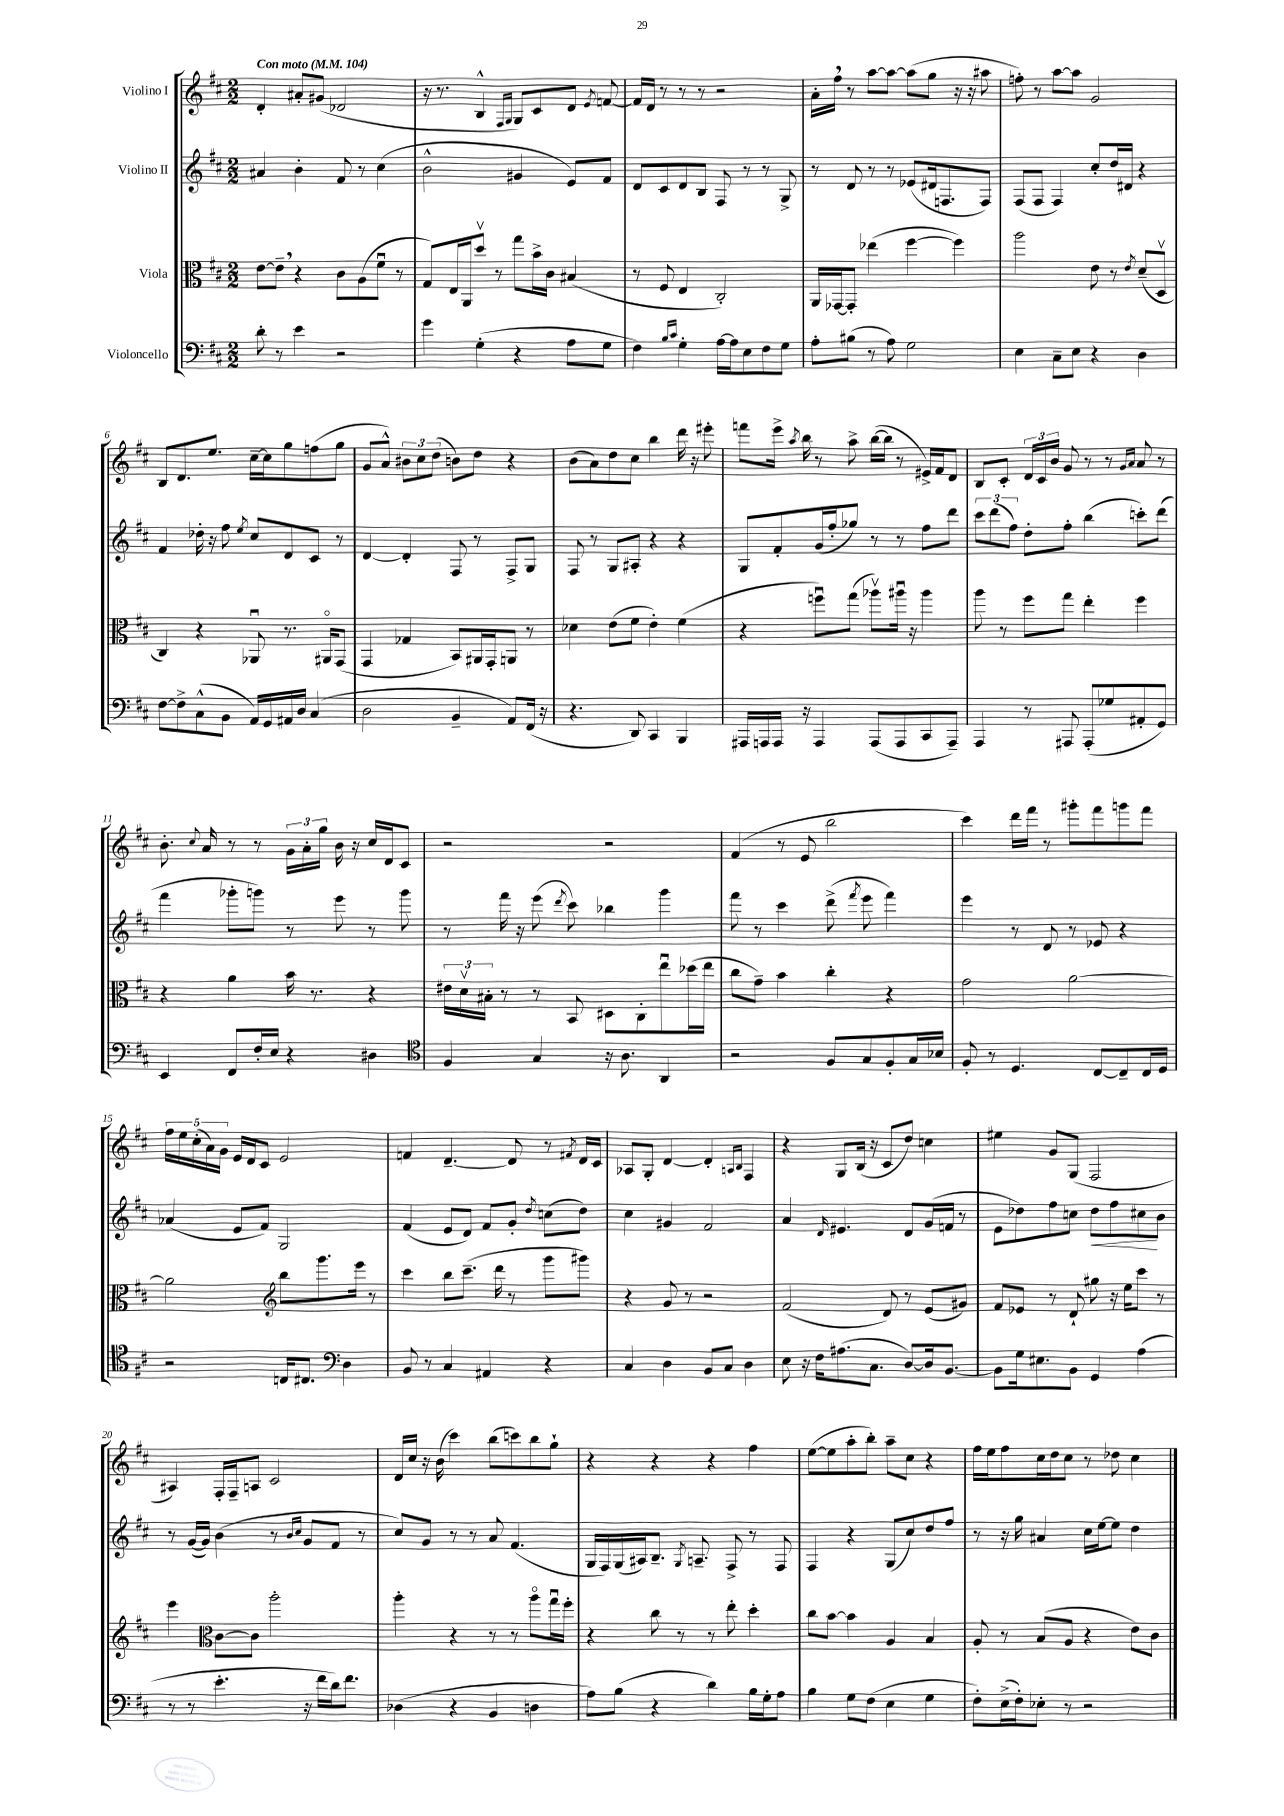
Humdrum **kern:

**kern	**kern	**kern	**kern
*staff4	*staff3	*staff2	*staff1
*clefF4	*clefC3	*clefG2	*clefG2
*k[f#c#]	*k[f#c#]	*k[f#c#]	*k[f#c#]
*M2/2	*M2/2	*M2/2	*M2/2
*MM104	*MM104	*MM104	*MM104
8d'	[8e	4a#	4d'
8r	8e~]	.	.
4e	4r	4b'	8a#'
.	.	.	(8g#
2r	8c#	8f#	2d-
.	(8A	8r	.
.	8f#u	(4cc#	.
.	8r	.	.
=	=	=	=
4g	8G)	2b^^	16r
.	.	.	8.r
.	16E	.	.
.	16AA	.	.
(4G'	8ddv	.	4B^^
.	8r	.	.
.	.	.	16qqF#
.	.	.	16qqG
4r	8gg	4g#	8G)
.	16b^	.	8c#
.	16c#	.	.
8A	(4B#	8e)	8d
.	.	.	8qe
8G	.	8f#	[8f
=	=	=	=
4F#)	8r	8d	16f]
.	.	.	16d
.	8F#	8c#	8r
16qqB	.	.	.
16qqc#	.	.	.
4G'	4E	8d	8r
.	.	8B	8r
[16A	2C#')	8F#	2r
16A]	.	.	.
8E	.	8r	.
8F#	.	8r	.
8G	.	8G^	.
=	=	=	=
8A'	16AA	8r	16a'
.	[16GG-	.	16ff#
(8B#	8GG-']	8d	8r
8r	(4ee-	8r	[8aa
8A)	.	8r	8aa_
2G	[4ff#	(8e-	(8aa]
.	.	16d#	8gg
.	.	8.F	.
.	4ff#])	.	16r
.	.	.	16r
.	.	8F)	8aa#
=	=	=	=
4E	2aa	(8F#	8ff')
.	.	8F#	8r
8C#~	.	4F#)	[8aa
8E	.	.	8aa]
4r	8e	8cc#'	2g
.	8r	16dd	.
.	.	16d#	.
.	8qe	.	.
4D	(8d~	4r	.
.	8Dv	.	.
=	=	=	=
[8F#	4C#)	4f#	8B
8F#^]	.	.	8.d
(8C#^^	4r	16dd-'	.
.	.	16r	8.ee
8BB	.	8ff#	.
.	.	8qee	.
16AA)	8AA-u	8cc#	[16cc#~
16GG	.	.	16cc#]
16AA#	8.r	8d	8gg
16D	.	.	.
(4C#	.	8c#	(8ff
.	16AA#o	.	.
.	(8GG	8r	8gg
=	=	=	=
2D	4GG	[4d	8g
.	.	.	8a^^)
.	4G-	4d']	12b#
.	.	.	12cc#
.	.	.	(12dd
4BB~	8BB)	8F#	8b)
.	16AA#	8r	8dd
.	16GG'	.	.
8AA)	8AA	8F#^	4r
(16FF#	8r	8G	.
16r	.	.	.
=	=	=	=
4.r	4d-	8F#	(8b
.	.	8r	8a)
.	(8e	8G	8dd
8DD)	8f#	8A#'	8cc#
4CC#	4e')	4r	4bb
4BBB	(4f#	4r	16ddd
.	.	.	16r
.	.	.	8eee#'
=	=	=	=
16AAA#	4r	8G	8fff
16AAA	.	.	.
16AAA	.	8f#'	16eee^
.	.	.	8qaa
16r	.	.	16bb
4AAA	8ffu)	(16g	8r
.	.	16ff#'	.
.	(8gg	8gg-)	8aa^
(8AAA	8aa-v)	8r	([16bb
.	.	.	16bb]
8AAA	16aa#u	8r	8r
.	16r	.	.
8CC#	4aa#	8ff#	16e#^)
.	.	.	16f#
8AAA~)	.	8ddd	8d
=	=	=	=
4AAA	8aa	12ccc#	8B
.	.	(12ddd	.
.	8r	.	8c#'
.	.	12ff#)	.
8r	8ff#	8dd'	24d
.	.	.	24c#
.	.	.	24b
8AAA#	8gg	8ff#'	8g
(8AAA#'	4ee'	(4bb	8r
8G-	.	.	8r
.	.	.	16qqg
.	.	.	16qqa
8AA#'	4ff#	8ccc')	8a
8GG)	.	(8ddd	8r
=	=	=	=
4EE	4r	4fff#	8.b'
.	.	.	8qqcc#
.	.	.	16a
8FF#	4a	8ggg-'	8r
16F#'	.	8ggg)	8r
16E	.	.	.
4r	16b	8r	24g
.	.	.	24a'
.	8.r	.	.
.	.	.	24gg
.	.	8eee	16b
.	.	.	16r
4D#	4r	8r	16cc#
.	.	.	16d
.	.	8ggg	8c#
=	=	=	=
*clefC4	*	*	*
4F#	24e#	8r	2r
.	24dv	.	.
.	24B#'	.	.
.	8r	16fff#	.
.	.	16r	.
4G	8r	(8eee	.
.	.	8qddd	.
.	8BB	8ccc#)	.
16r	8D#	4bb-	2r
8.A	.	.	.
.	8C#'	.	.
4AA	8eeu	4ggg	.
.	(16dd-	.	.
.	16ee	.	.
=	=	=	=
2r	8cc#	8fff#	(4f#
.	8g~)	8r	.
.	4b	4ccc#	8r
.	.	.	8e
8F#	4cc#'	(8ddd^	2bb
.	.	8qfff#	.
8G	.	8eee	.
8F#'	4r	4fff#)	.
16G	.	.	.
16B-	.	.	.
=	=	=	=
8F#'	2g	4eee	4ccc#)
8r	.	.	.
4.D	.	8r	16ddd
.	.	.	16fff#
.	.	8d	8r
.	[2a	8r	8ggg#'
[8C#	.	8e-	8fff#
8C#~]	.	4r	8ggg
16C#	.	.	8fff#
16D	.	.	.
=	=	=	=
2r	2a]	(4a-	20ff#
.	.	.	20ee
.	.	.	(20cc#'
.	.	.	20a)
.	.	.	20g
.	.	8e	16e
.	.	.	16d
.	.	8f#)	8c#
*	*clefG2	*	*
16C	8bb	2G	2e
8.C#	.	.	.
.	8.ggg	.	.
*clefF4	*	*	*
4D	.	.	.
.	16eee	.	.
.	8r	.	.
=	=	=	=
8BB	4ccc#	(4f#	4f
8r	.	.	.
4C#	8bb	8e	[4.d~
.	(8.ccc#~	8d)	.
4AA#	.	8f#	.
.	16ddd	.	.
.	8r	8g'	8d]
.	.	8qdd	.
4r	8ggg	(8cc	8r
.	.	.	8qf#
.	8ggg#)	8dd)	16d
.	.	.	16c#
=	=	=	=
4C#	4r	4cc#	8A-
.	.	.	8G'
4D	8g	4g#	[4d
.	8r	.	.
8BB	2r	2f#	4d']
8C#	.	.	.
.	.	.	16qqA
.	.	.	16qqB
4D	.	.	4F#
=	=	=	=
8E	(2f#	4a	4r
16r	.	.	.
16F#	.	.	.
.	.	16qqd	.
(8.A#	.	4.e#	8G
.	.	.	(16B
8.C#	.	.	16r
.	8d)	.	8c#
[8D)	8r	8d	8dd)
16D]	(8e	(16g	4cc
[8.BB	.	16f	.
.	8g#)	8r	.
=	=	=	=
8BB]	8f#	8e	4ee#
16G	8e-	8dd-)	.
8.E#	.	.	.
.	8r	8ff#	8g
8BB	8d`	8cc	(8G
4GG	8gg#	8dd-	2F#
.	16r	8ff#	.
.	16ee	.	.
(4A	8ccc#	8cc#	.
.	8r	8b	.
=	=	=	=
8r	4eee	8r	4A#)
8r	.	([16g	.
.	.	16g])	.
*	*clefC3	*	*
4.e'	[8c#	(4b	16F#'
.	.	.	16F#~
.	8c#]	.	8A
.	2aa'	8r	2c#
.	.	16qqb	.
.	.	16qqcc#	.
16r	.	8g	.
16f#	.	.	.
16d)	.	8f#	.
8.f#	.	.	.
.	.	8r	.
=	=	=	=
(4D-	4aa'	8cc#)	16d
.	.	.	16cc#
.	.	8g	16r
.	.	.	(16b
4r	4r	8r	4ccc#)
.	.	8r	.
4BB	8r	8a	(8bb
.	8r	(4.f#	8ccc)
4D	8aao	.	8bb
.	16ggu	.	8gg`
.	16ff#'	.	.
=	=	=	=
8A)	4r	16G	4r
.	.	16F#)	.
(8B	.	(16G	.
.	.	16A#)	.
4r	8cc#	8.B~	4r
.	8r	.	.
.	.	8qG	.
.	.	8.A~	.
4d)	8r	.	4r
.	8ee'	8F#^	.
16B	4dd'	8r	4ff#
16G'	.	.	.
8A	.	8F#	.
=	=	=	=
4B	8cc#	4F#	([8ee
.	[8b	.	8ee]
8G	4b]	4r	8aa'
(8F#	.	.	8bb')
4E	4A	(8G	8aa~
.	.	8cc#)	8cc#
4G	4B	8dd	4r
.	.	8ff#	.
=	=	=	=
8F#')	8A'	8r	16ff#
.	.	.	16ee
(16E^	8r	16r	8ff#
16F#')	.	16gg	.
8E-'	(8B	4a#	16cc#
.	.	.	16dd
8r	8A	.	8cc#
2r	4r	16cc#	8r
.	.	[16ee	.
.	.	8ee]	8dd-
.	8e)	4dd	4cc#
.	8c#	.	.
==	==	==	==
*-	*-	*-	*-
